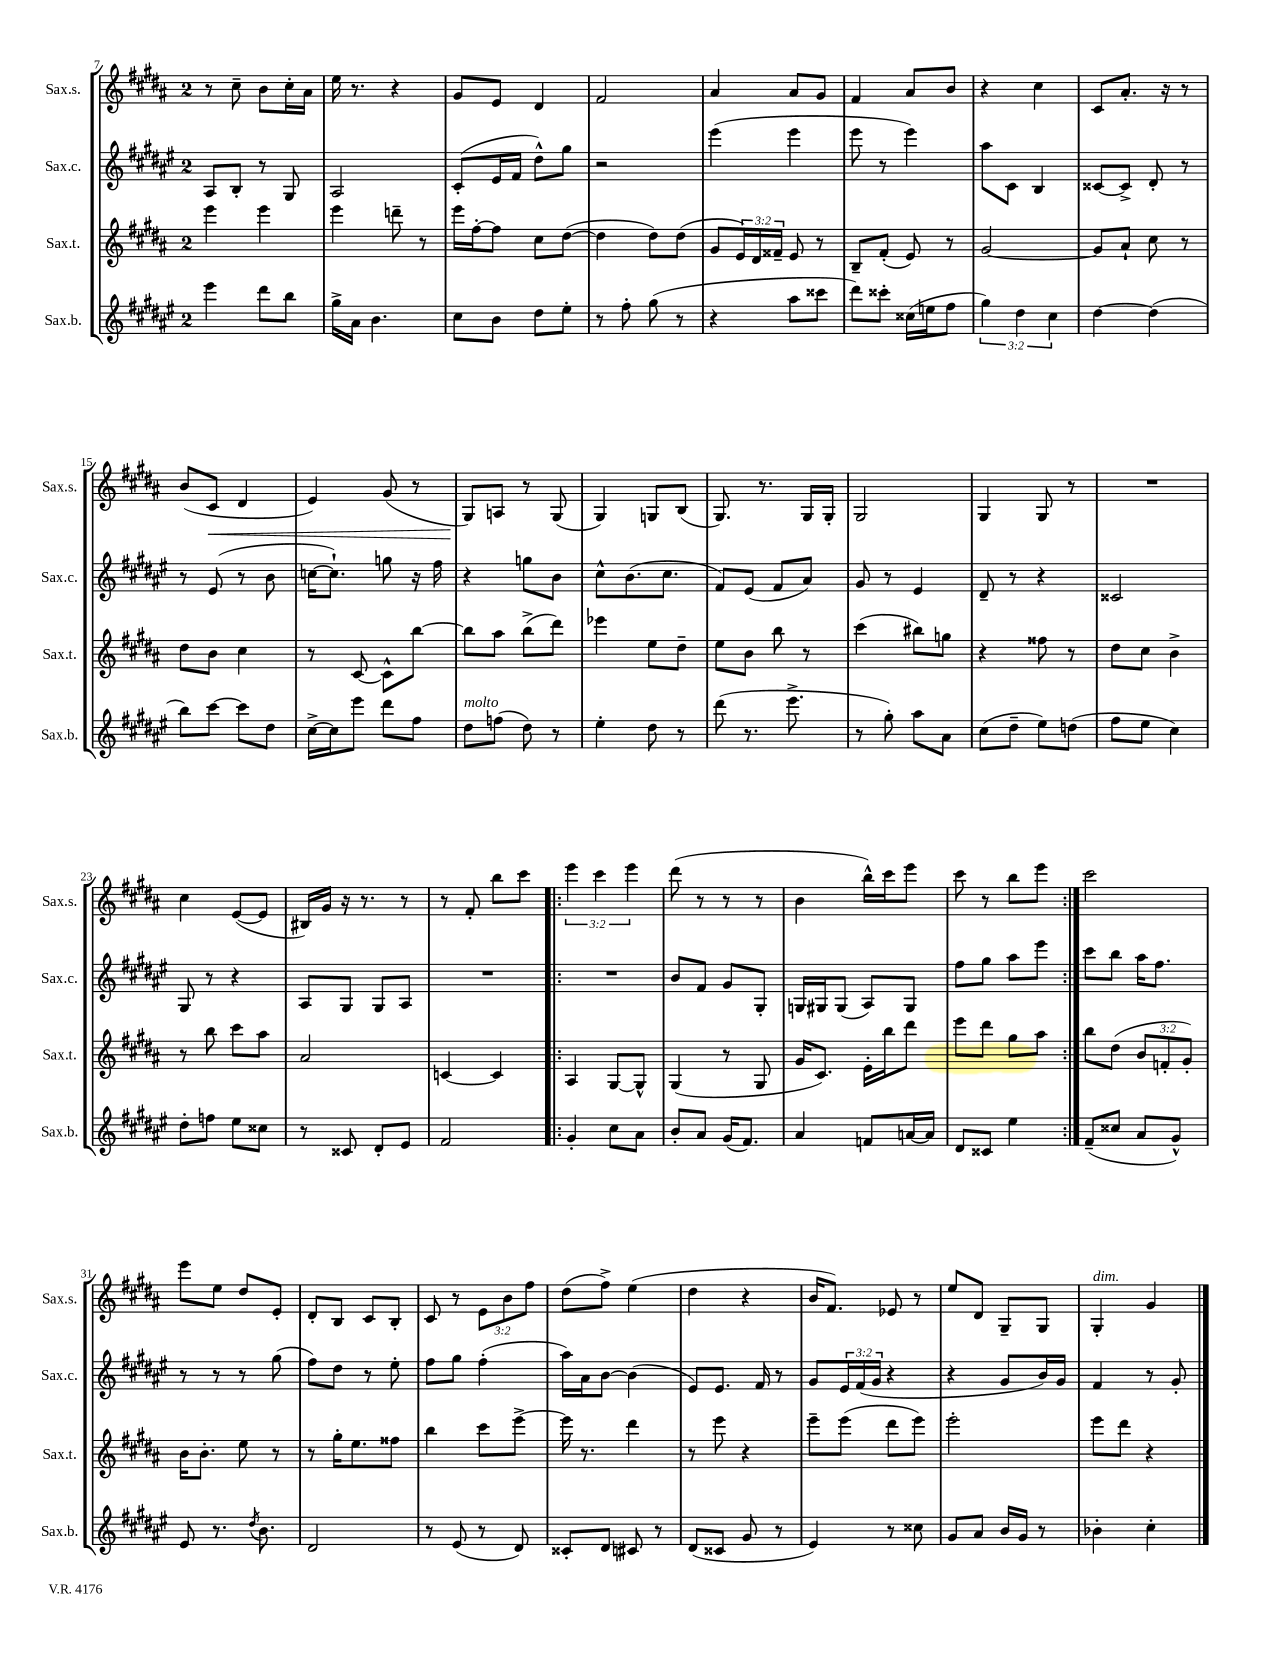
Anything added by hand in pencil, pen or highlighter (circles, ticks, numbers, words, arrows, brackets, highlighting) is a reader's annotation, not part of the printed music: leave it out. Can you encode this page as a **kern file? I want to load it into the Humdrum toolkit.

**kern	**kern	**kern	**kern
*staff4	*staff3	*staff2	*staff1
*clefG2	*clefG2	*clefG2	*clefG2
*k[f#c#g#d#a#e#]	*k[f#c#g#d#a#]	*k[f#c#g#d#a#e#]	*k[f#c#g#d#a#]
*M2/4	*M2/4	*M2/4	*M2/4
4eee#	4eee	8A#	8r
.	.	8B'	8cc#~
8ddd#	4eee	8r	8b
8bb	.	8G#	16cc#'
.	.	.	16a#
=	=	=	=
16gg#^	4eee	2A#	16ee
16a#	.	.	8.r
4.b	.	.	.
.	8ddd~	.	4r
.	8r	.	.
=	=	=	=
8cc#	16eee	(8c#'	8g#
.	[16ff#'	.	.
8b	8ff#]	16e#	8e
.	.	16f#	.
8dd#	8cc#	8dd#^^)	4d#
8ee#'	([8dd#	8gg#	.
=	=	=	=
8r	4dd#]	2r	2f#
8ff#'	.	.	.
(8gg#	8dd#)	.	.
8r	(8dd#	.	.
=	=	=	=
4r	8g#	(4eee#	4a#
.	24e)	.	.
.	24d#	.	.
.	24f##~	.	.
8aa#	8e	4eee#	8a#
8ccc##	8r	.	8g#
=	=	=	=
8ddd#)	8B~	8eee#	4f#
8ccc##'	(8f#'	8r	.
(16cc##	8e)	4eee#)	8a#
16ee	.	.	.
8ff#	8r	.	8b
=	=	=	=
6gg#)	[2g#	8aa#	4r
.	.	8c#	.
6dd#	.	.	.
.	.	4B	4cc#
6cc#	.	.	.
=	=	=	=
[4dd#	8g#]	[8c##	8c#
.	8a#`	8c##^]	8.a#'
(4dd#]	8cc#	8d#'	.
.	.	.	16r
.	8r	8r	8r
=	=	=	=
8bb)	8dd#	8r	(8b
[8ccc#	8b	(8e#	8c#
8ccc#]	4cc#	8r	4d#
8dd#	.	8b	.
=	=	=	=
[16cc#^	8r	[16cc	4e)
16cc#]	.	8.cc`])	.
8eee#	[8c#	.	.
8ddd#	8c#^^]	8gg	(8g#
8ff#	[8bb	16r	8r
.	.	16ff#	.
=	=	=	=
8dd#	8bb]	4r	8G#)
(8ff	8aa#	.	8A
8dd#)	(8bb^	8gg	8r
8r	8ddd#)	8b	(8G#
=	=	=	=
4ee#'	4eee-	8cc#^^	4G#)
.	.	(8.b	.
8dd#	8ee	.	8G
.	.	8.cc#	.
8r	8dd#~	.	(8B
=	=	=	=
(8ddd#	8ee	8f#)	8.G#)
8.r	8b	(8e#	.
.	.	.	8.r
.	8bb	8f#	.
8.eee#^	.	.	.
.	8r	8a#)	16G#
.	.	.	16G#'
=	=	=	=
8r	(4ccc#	8g#	2G#
8gg#')	.	8r	.
8aa#	8bb#)	4e#	.
8a#	8gg	.	.
=	=	=	=
(8cc#	4r	8d#~	4G#
8dd#~	.	8r	.
8ee#)	8ff##	4r	8G#
(8dd	8r	.	8r
=	=	=	=
8ff#	8dd#	2c##	2r
8ee#	8cc#	.	.
4cc#)	4b^	.	.
=	=	=	=
8dd#'	8r	8G#	4cc#
8ff	8bb	8r	.
8ee#	8ccc#	4r	([8e
8cc##	8aa#	.	8e]
=	=	=	=
8r	2a#	8A#	16B#)
.	.	.	16g#
8c##	.	8G#	16r
.	.	.	8.r
8d#'	.	8G#	.
8e#	.	8A#	8r
=	=	=	=
2f#	[4c	2r	8r
.	.	.	8f#'
.	4c]	.	8bb
.	.	.	8ccc#
=!|:	=!|:	=!|:	=!|:
4g#'	4A#	2r	6eee
.	.	.	6ccc#
8cc#	[8G#	.	.
.	.	.	6eee
8a#	8G#^^]	.	.
=	=	=	=
8b'	(4G#	8b	(8ddd#
8a#	.	8f#	8r
(16g#	8r	8g#	8r
8.f#)	.	.	.
.	8G#	8G#'	8r
=	=	=	=
4a#	16g#	16G	4b
.	8.c#)	16G#	.
.	.	(8G#	.
8f	16e'	8A#)	16bb^^)
.	16bb	.	16ccc#
[16a	8ddd#	8G#	8eee
16a]	.	.	.
=	=	=	=
8d#	8eee	8ff#	8ccc#
8c##	8ddd#	8gg#	8r
4ee#	8gg#	8aa#	8bb
.	8aa#	8eee#	8eee
=:|!	=:|!	=:|!	=:|!
(8f#~	8bb	8ccc#	2ccc#
8cc##	(8dd#	8bb	.
8a#	12b	16aa#	.
.	.	8.ff#	.
.	12f'	.	.
8g#^^)	.	.	.
.	12g#')	.	.
=	=	=	=
8e#	16b	8r	8eee
.	8.b'	.	.
8.r	.	8r	8ee
.	8ee	8r	8dd#
8qdd#	.	.	.
8.b	.	.	.
.	8r	(8gg#	8e'
=	=	=	=
2d#	8r	8ff#)	8d#'
.	16gg#'	8dd#	8B
.	8.ee	.	.
.	.	8r	8c#
.	8ff##	8ee#'	8B'
=	=	=	=
8r	4bb	8ff#	8c#
(8e#	.	8gg#	8r
8r	8ccc#	(4ff#'	12e
.	.	.	12b
8d#)	[8eee^	.	.
.	.	.	12ff#
=	=	=	=
8c##'	16eee]	16aa#)	(8dd#
.	8.r	16a#	.
8d#	.	[8b	8ff#^)
8c#	4ddd#	(4b]	(4ee
8r	.	.	.
=	=	=	=
(8d#	8r	8e#)	4dd#
8c##	8eee	8.e#	.
8g#	4r	.	4r
.	.	16f#	.
8r	.	8r	.
=	=	=	=
4e#)	8eee~	8g#	16b
.	.	.	8.f#)
.	(8eee	24e#	.
.	.	(24f#	.
.	.	24g#	.
8r	8ddd#	4r	8e-
8cc##	8eee)	.	8r
=	=	=	=
8g#	2eee'	4r	8ee
8a#	.	.	8d#
16b	.	8g#	8G#~
16g#	.	.	.
8r	.	16b)	8G#
.	.	16g#	.
=	=	=	=
4b-'	8eee	4f#	4G#'
.	8ddd#	.	.
4cc#'	4r	8r	4g#
.	.	8g#'	.
==	==	==	==
*-	*-	*-	*-
